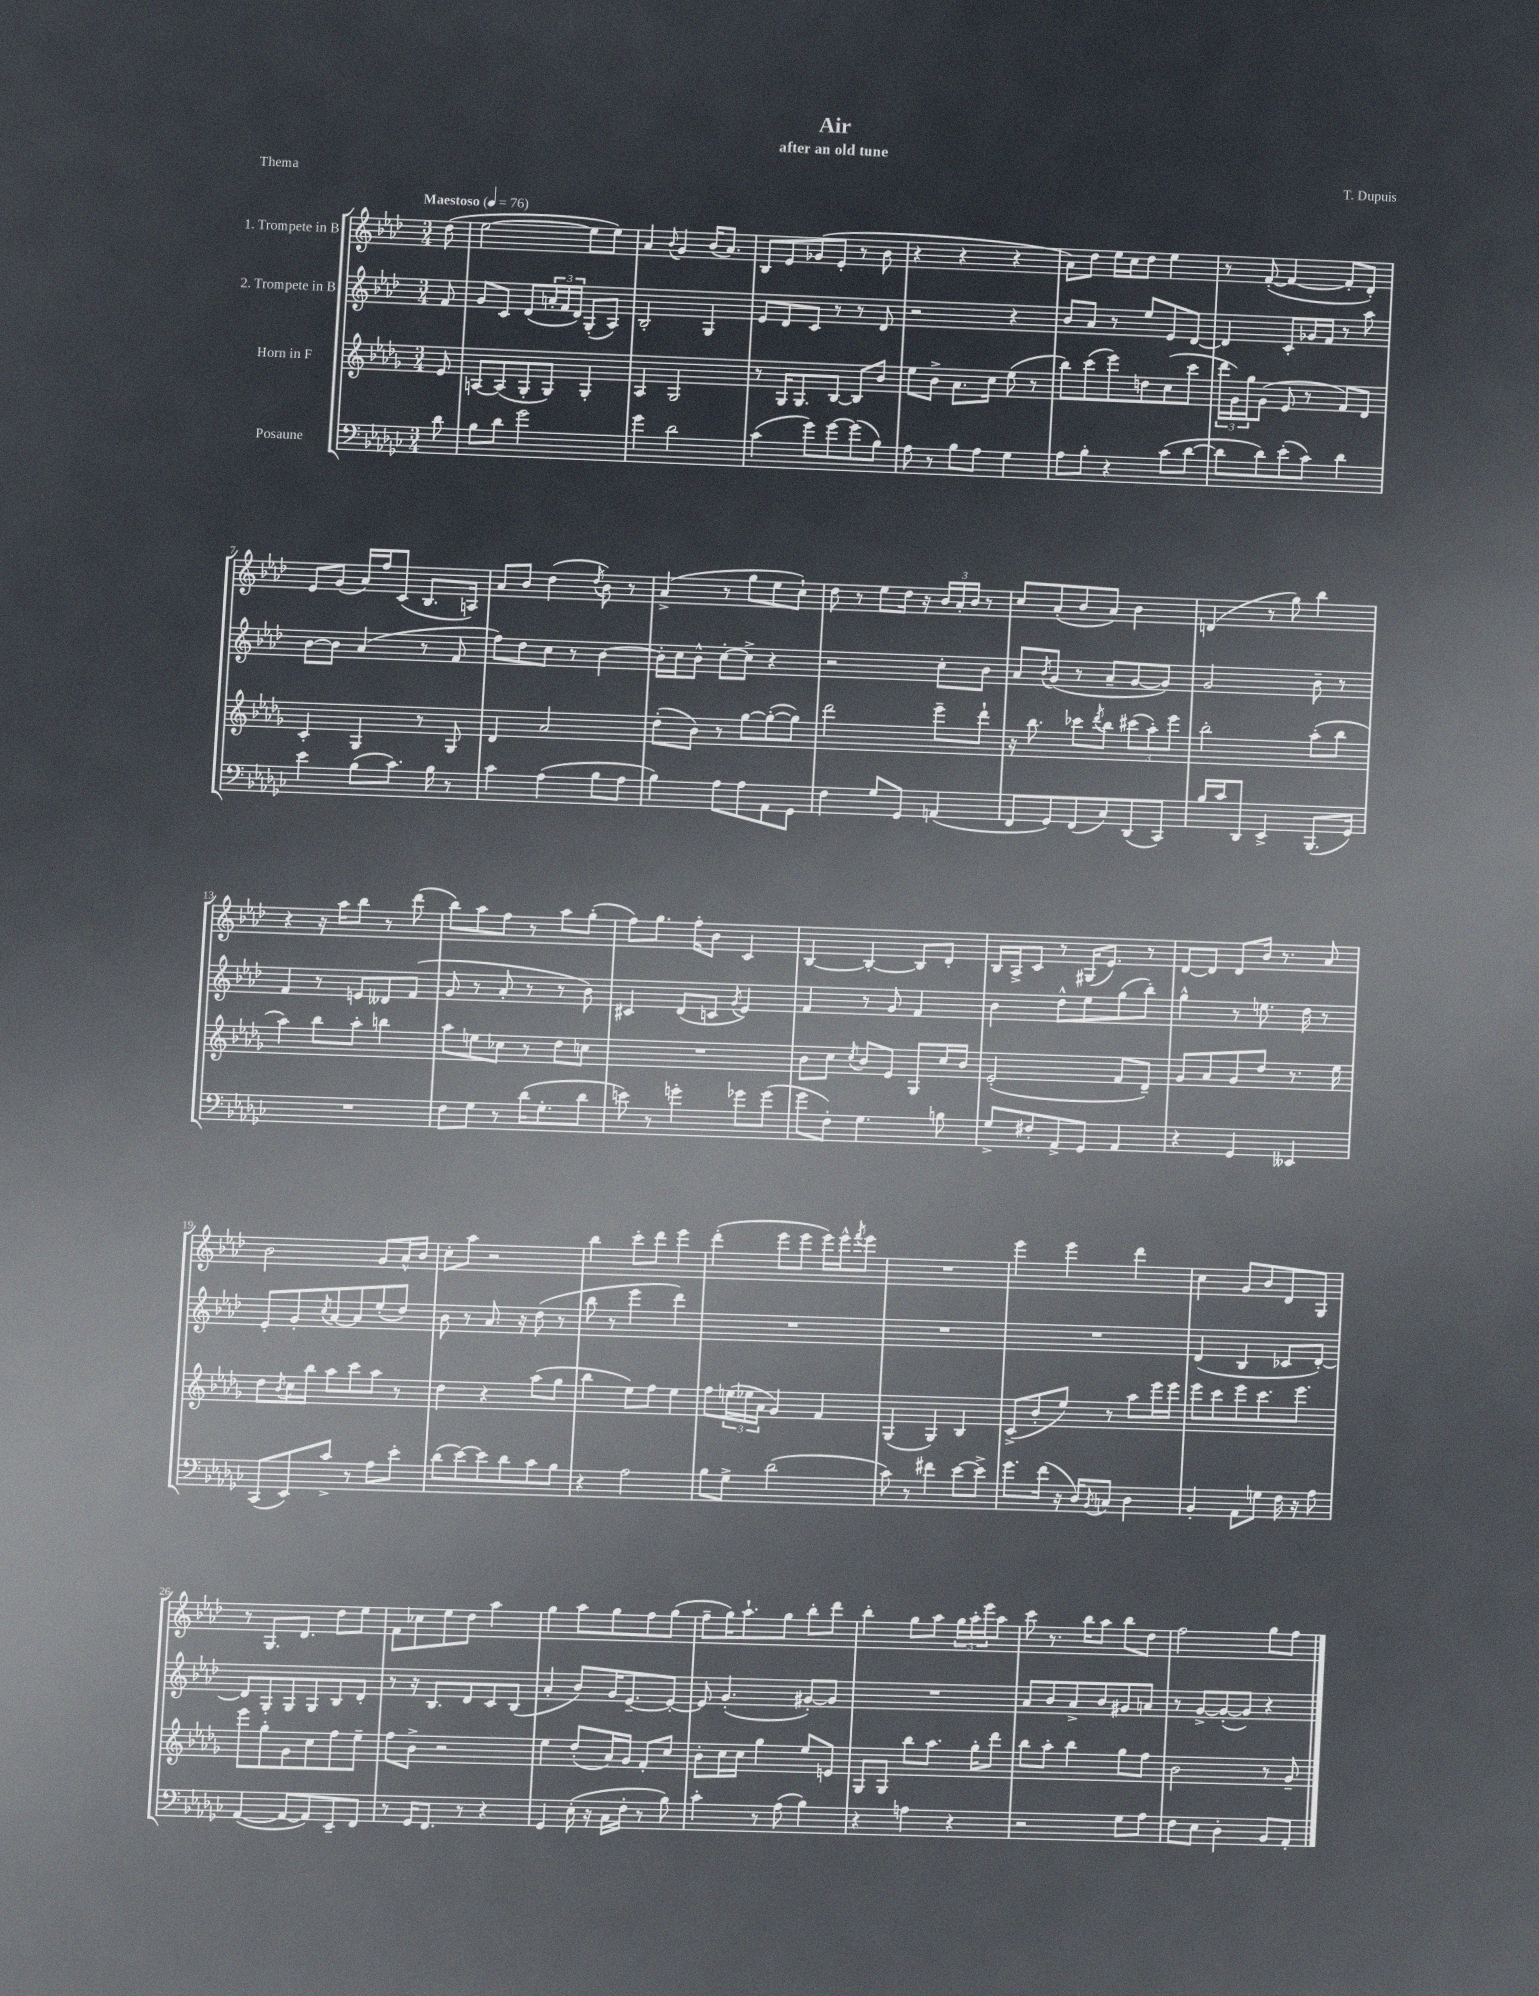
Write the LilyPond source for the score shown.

\header { title = "Air" composer = "T. Dupuis" subtitle = "after an old tune" piece = "Thema" }
<<
\new StaffGroup <<
\new Staff = "s0" \with { instrumentName = "1. Trompete in B" } {
    \clef treble \key aes \major \numericTimeSignature \time 3/4 \partial 8 \tempo "Maestoso" 4 = 76
    des''8( |
    ees''2~ ees''8 ees''8) |
    aes'4 \appoggiatura { bes'8 } g'4 bes'16( aes'8.) |
    bes8 ees'8 ges'8( ees'8-. r8 bes'8 |
    r4 r4 r4 |
    aes'8) des''8 ees''16 c''16 des''8 ees''4 |
    r8 f'8~-.( f'4~ f'8-. des'8-.) |
    ees'8 g'8( aes'16) f''16 c'8( bes8. a16) |
    aes'8 bes'8 des''4( \acciaccatura { des''8 } bes'8) r8 |
    aes'4->( r8 g''8 ees''8 c''8-!) |
    des''8 r8 ees''8 des''16 r16 \tuplet 3/2 { bes'16 aes'16-. bes'16 } r8 |
    c''8 aes'8-.( bes'8 aes'8) bes'4 |
    d'4( r8 g''8) bes''4 |
    r4 r16 aes''16 bes''8 r8 des'''8( |
    bes''8) aes''8 f''8 r8 aes''8 g''8-.( |
    f''8) g''8. f''16-. bes'8 c'4 |
    bes4~ bes4~-. bes8 des'8-. |
    bes16 aes16-> c'8 r8 gis16( ees'8.) r8 |
    des'8~ des'8 des'8 bes'16 r8. aes'8 |
    bes'2 g'8 aes'16-^ bes'16 |
    c''8-. aes''8 r2 |
    bes''4 c'''8-. des'''8 ees'''4 |
    des'''4-.( ees'''8 ees'''8 ees'''16) ees'''16-^ \acciaccatura { f'''8 } ees'''8 |
    R2. |
    ees'''4 ees'''4 des'''4 |
    c''4 g'8 bes'8 des'8 g8 |
    r8 g8. des'8. des''8 ees''8 |
    f'8 ces''8 ees''8 des''8 aes''4 |
    g''4 aes''8 g''8 f''8 g''8( |
    f''8-- g''16) aes''8.-! g''8 bes''8-. des'''8 |
    bes''4-. g''8 aes''8 \tuplet 3/2 { g''16 aes''16-. ees'''16 } aes''8 |
    c'''8 r8. bes''16 aes''8 bes''8 des''8 |
    f''2 g''8 f''8 \bar "|." |
}
\new Staff = "s1" \with { instrumentName = "2. Trompete in B" } {
    \clef treble \key aes \major \numericTimeSignature \time 3/4 \partial 8
    f'8 |
    g'8 c'8 des'8( \tuplet 3/2 { a'16-. f'16 des'16) } g8-.( aes8) |
    bes2-. g4 |
    ees'8 des'8 c'8 r8 r8 des'8 |
    r2 r4 |
    bes'8 aes'8 r8 ees''8 ees'8 des'8~ |
    des'4 c'8-. ges'16 f'16 r8 aes''8 |
    bes'8~ bes'8 aes'4( r8 f'8 |
    f''8) des''8 c''8 r8 bes'4~ |
    bes'16-. c''16 bes'8-^ c''8~-. c''8-> r4 |
    r2 c''8-. bes'8 |
    aes'8 \acciaccatura { bes'8 } g'8( r8 aes'8-- g'8~ g'8) |
    g'2 bes'8-- r8 |
    f'4 r8 e'8 deses'8 f'8( |
    g'8 r8 aes'8-. r8 r8 bes'8) |
    cis'4 des'8( c'8 \acciaccatura { g'8 } ees'4) |
    f'4 r8 g'8 f'4 |
    bes'4 des''8-^ ees''8 g''8( bes''8-.) |
    g''4-^ r8 e''8. des''16 r8 |
    ees'8-. g'8-. \acciaccatura { c''8 } aes'8~ aes'8 ees''8-.( des''8) |
    bes'8 r8 aes'8. r16 des''8( r8 |
    bes''8 r8 ees'''4 des'''4) |
    R2. |
    R2. |
    R2. |
    des'4( bes4 ces'8 des'8~-.) |
    des'8 g8-. g8 g8 bes8 des'8-. |
    r8 r16 bes8. des'8 c'8 bes8( |
    aes'4-. bes'8) g'16 ees'8.~-- ees'8~-. |
    ees'8 g'4.-.( gis'8~-.) gis'8 |
    R2. |
    aes'8 bes'8 aes'8-> bes'8 gis'8 a'8 |
    r8 g'8~-> g'8~-.( g'8) r4 \bar "|." |
}
\new Staff = "s2" \with { instrumentName = "Horn in F" } {
    \clef treble \key des \major \numericTimeSignature \time 3/4 \partial 8
    ees'8 |
    a8~ a8( ges8-. ges8) ges4-. |
    aes4 ges2 |
    r8 ges16 ges8. bes8~ bes8 bes'8 |
    ees''8 bes'8-> aes'8. c''16 ees''8( r8 |
    bes''8) c'''8( ees'''8) d''8 c''8( c'''8 |
    \tuplet 3/2 { des'''16 ges'16) ges''16 } ges'8( ees'8 r8 f'8) des'8 |
    c'4-. ges4 r8 ges8 |
    des'4 aes'2 |
    des''8-.( bes'8) r8 ges''8~ ges''8~-.( ges''8) |
    des'''2 ees'''8-- des'''8-! |
    r16 bes''8. ces'''8 \acciaccatura { des'''8 } bes''8 \tuplet 3/2 { cis'''8( aes''8-.) ees'''8 } |
    bes''2-. aes''8-.( bes''8 |
    aes''4) bes''8 aes''8-. b''4 |
    aes''8 e''8 ces''8 r8 des''8 c''8 |
    R2. |
    bes'8 c''8 \acciaccatura { c''8 } bes'8 ees'8 ges8 c''16 bes'16 |
    ees'2-.( f'8 des'8--) |
    ges'8 aes'8 ges'8 des''8 r8. ees''16 |
    des''8 \acciaccatura { bes'8 } c''16 bes''16 aes''8 c'''8 aes''8 r8 |
    des''4 r4 aes''8( ges''8 |
    bes''4 ees''8) f''8 ees''4 |
    f''8 \tuplet 3/2 { e''16( ees''16 aes'16 } ges'4) f'4 |
    ges4( ges4) bes4 |
    c'8->( bes'8-. ees''8) r8 aes''8 ees'''16 ees'''16 |
    ees'''8 c'''8 ees'''8 c'''8. ees'''8. |
    ees'''8 ges''8-. ges'8 c''8 f''8 ees''8-- |
    f''8 bes'8-> r2 |
    ees''4 des''8-.( aes'16) ges'16 f'8-. c''8 |
    bes'8-. c''16 c''16 ges''4 ees''8 e'8 |
    ges8 ges8 bes''8 aes''8. ges''16-. des'''8 |
    bes''8 aes''8-. bes''4 ges''8 f''8 |
    bes'2 r8 ges'8-- \bar "|." |
}
\new Staff = "s3" \with { instrumentName = "Posaune" } {
    \clef bass \key ges \major \numericTimeSignature \time 3/4 \partial 8
    des'8 |
    bes8 des'8 ges'2 |
    ges'4 des'2 |
    ces'4( ges'8) ges'8~ ges'8( bes8) |
    aes8 r8 bes8 aes8 ges4 |
    aes8 bes8-. r4 ces'8( des'8~ |
    des'8 des'8) ees'8-.( ces'8) des'4 |
    ees'4 bes8( ces'8.) bes16 r8 |
    ces'4 aes4( bes8 aes8 |
    bes4) aes8 aes8 aes,8 ges,8 |
    f4 ges8 ges,8 a,4( |
    f,8 ges,8) f,8( ces8) des,8( ces,8) |
    bes16 ces'16 des,8 ees,4-> bes,,8.( ges,16) |
    R2. |
    f8 ges8 r8 des'16( ges8.-. des'8 |
    e'8) r8 g'4-. ges'8 ges'8( |
    ges'8 f8-.) ges4. b8 |
    ges8-> fis8-. aes,8-> ges,8 aes,4 |
    r4 ges,4 eeses,4 |
    ces,8( ees,8) ces'8-> r8 aes8 ees'8-. |
    des'8( ees'8~) ees'8 des'8 ces'8 bes8 |
    r4 aes2 |
    bes8 ges8-> des'2( |
    ces'8) r8 fis'4 ees'8~ ees'8-> |
    ges'8. f'16( r16 des16) \acciaccatura { bes,8 } c8 des4 |
    bes,4-. aes,8 g8 f16 r16 aes8 |
    aes,4~( aes,8~ aes,8) ees,8-- f,8 |
    r8 ges,16 f,8. r8 r4 |
    ges,4 ees16-.( r16 ces16 f16-. r8 bes8) |
    ces'4-. r8 aes8( bes4) |
    r4 a4 r4 |
    r2 ges8 aes8 |
    f8 ees8 des4-. bes,8 aes,8-. \bar "|." |
}
>>
>>
